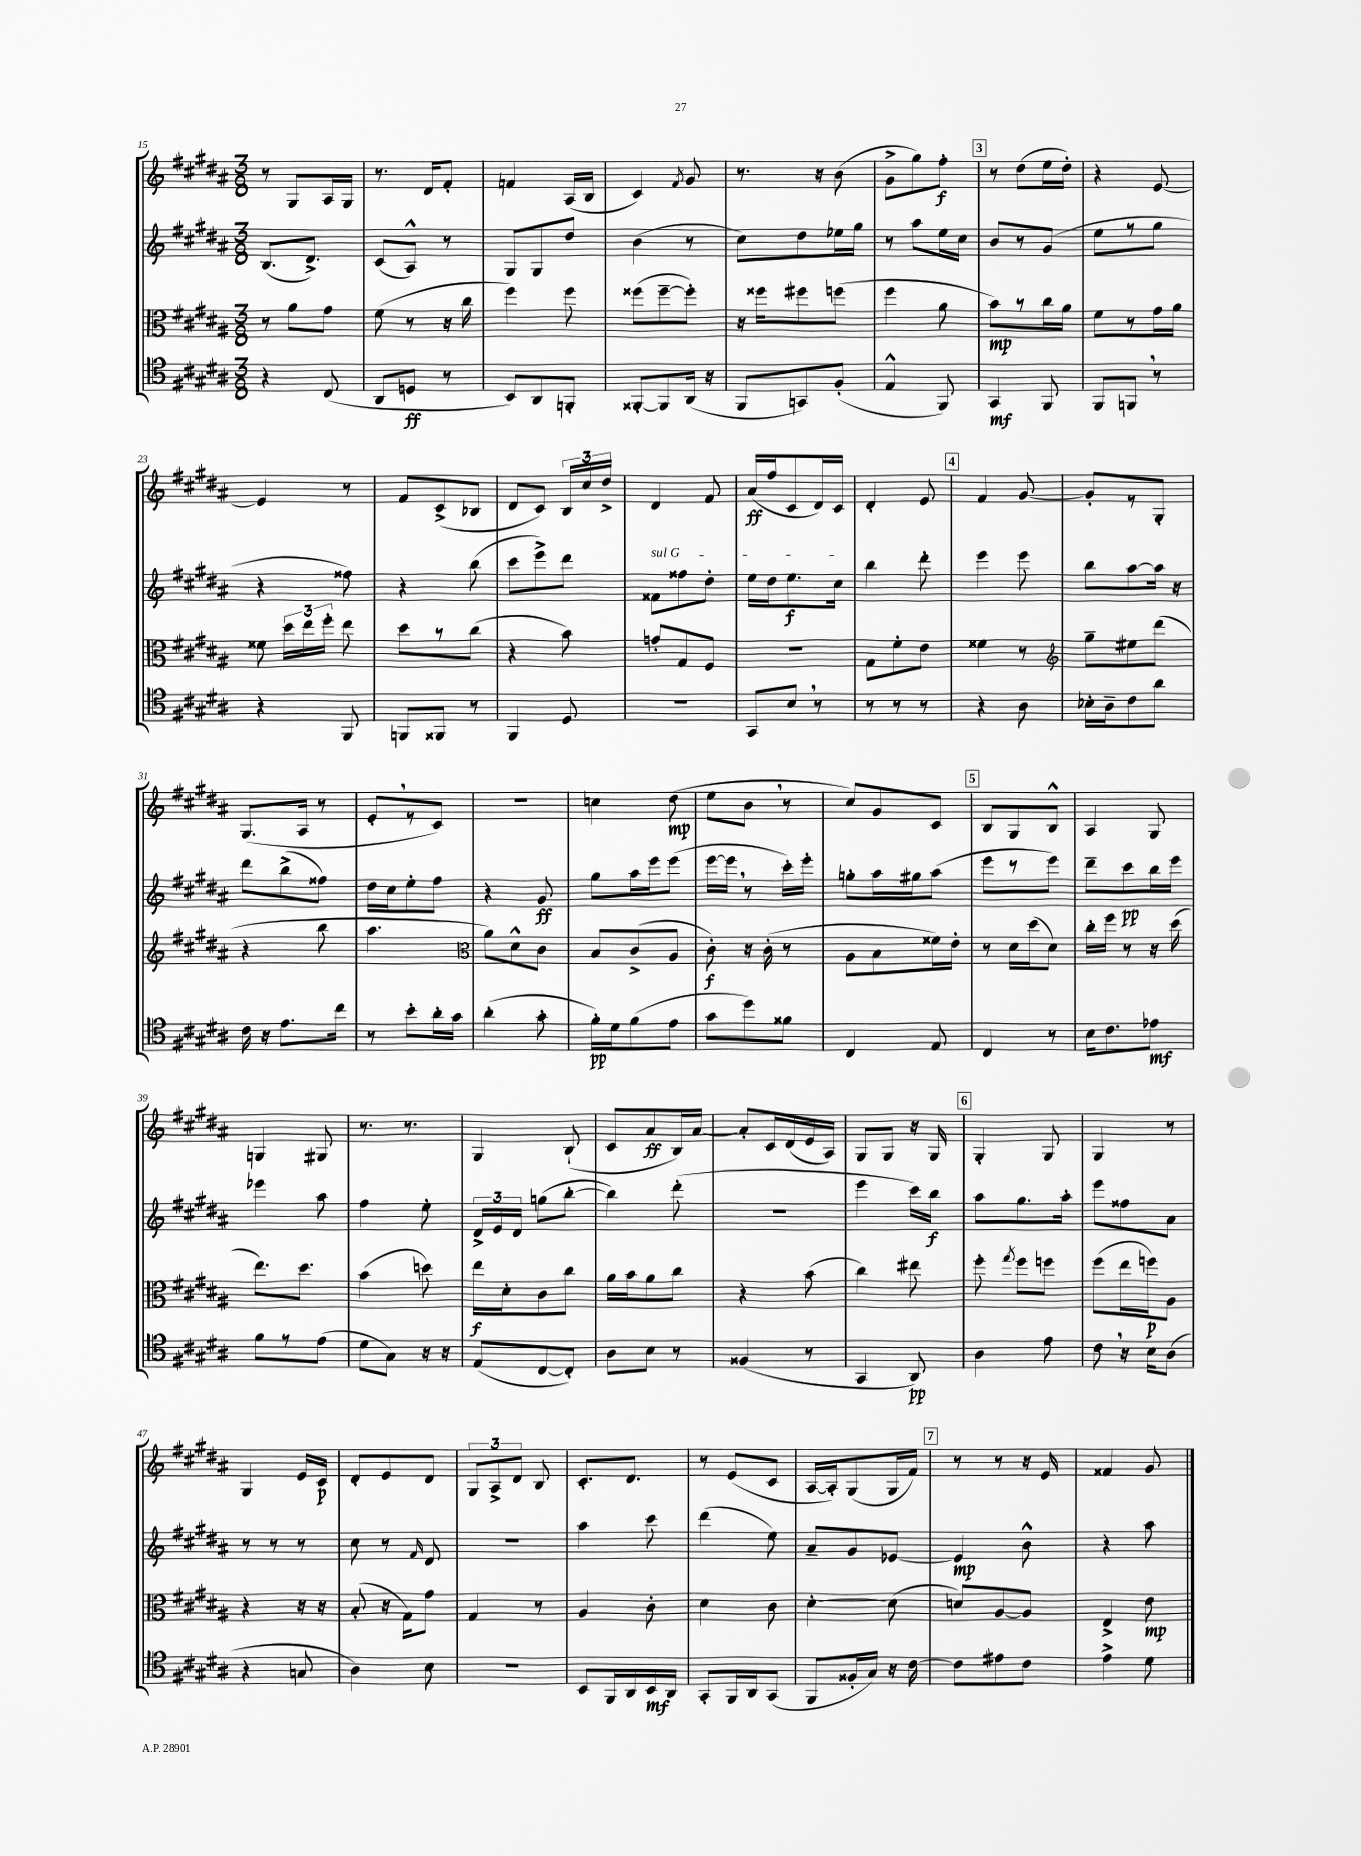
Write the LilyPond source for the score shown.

<<
\new StaffGroup <<
\new Staff = "s0" {
    \clef treble \key b \major \numericTimeSignature \time 3/8
    \autoBeamOff r8 gis8[ ais16 gis16] |
    r8. dis'16[ fis'8]-. |
    f'4 ais16[( b16] |
    cis'4) \acciaccatura { fis'8 } gis'8 |
    r8. r16 b'8( |
    gis'8[-> gis''8) fis''8]-.\f |
    \mark \markup { \box "3" } r8 dis''8[( e''16 dis''16]-.) |
    r4 e'8~ |
    e'4 r8 |
    fis'8[ cis'8->( bes8] |
    dis'8[ cis'8]) \tuplet 3/2 { b16[ cis''16 dis''16]-> } |
    dis'4 fis'8 |
    ais'16[\ff( fis''16 cis'8 dis'16) cis'16] |
    dis'4-. e'8 |
    \mark \markup { \box "4" } fis'4 gis'8~ |
    gis'8[-. r8 gis8]-. |
    gis8.[( ais16] r8 |
    e'8[-. \breathe r8 cis'8]) |
    R4. |
    c''4 dis''8\mp( |
    e''8[ b'8] \breathe r8 |
    cis''8[) gis'8 cis'8] |
    \mark \markup { \box "5" } b8[ gis8 b8]-^ |
    ais4 gis8 |
    g4 gis8 |
    r8. r8. |
    gis4 b8-!( |
    cis'8[ ais'8\ff b16) ais'16]~ |
    ais'8[-. cis'16 dis'16( e'16 ais16]) |
    gis8[ gis8] r16 gis16 |
    \mark \markup { \box "6" } gis4-. gis8 |
    gis4 r8 |
    gis4 e'16[ cis'16]\p |
    dis'8[-. e'8 dis'8] |
    \tuplet 3/2 { gis8[ ais8-> dis'8] } b8 |
    cis'8.[-. dis'8.] |
    r8 e'8[( cis'8] |
    ais16[~ ais16-.) gis8( gis16 fis'16]) |
    \mark \markup { \box "7" } r8 r8 r16 e'16 |
    fisis'4 gis'8 \bar "|." |
}
\new Staff = "s1" {
    \clef treble \key b \major \numericTimeSignature \time 3/8
    \autoBeamOff b8.[( dis'8.]->) |
    cis'8[( ais8]-^) r8 |
    gis8[ gis8 dis''8] |
    b'4( r8 |
    cis''8[) dis''8 ees''16 gis''16] |
    r8 ais''8[ e''16 cis''16] |
    \mark \markup { \box "3" } b'8[ r8 gis'8]( |
    e''8[ r8 gis''8] |
    r4 fisis''8) |
    r4 b''8( |
    cis'''8[ e'''8->) dis'''8] |
    \once \override TextSpanner.bound-details.left.text = \markup { \italic "sul G" } fisis'8[\startTextSpan fisis''8 dis''8]-. |
    e''16[ dis''16 e''8.\f cis''16]\stopTextSpan |
    b''4 dis'''8-. |
    \mark \markup { \box "4" } e'''4 e'''8 |
    b''8[ ais''8~ ais''16] r16 |
    dis'''8[ b''8->( fisis''8]) |
    dis''16[ cis''16 e''8-. fis''8] |
    r4 gis'8\ff |
    gis''8[ ais''16 e'''16 e'''8]( |
    e'''16[~ e'''16] \breathe r8 cis'''16[-.) e'''16]-. |
    g''8[-. ais''16 gis''16 ais''8]( |
    \mark \markup { \box "5" } e'''8[ r8 e'''8]) |
    dis'''8[-- cis'''8\pp b''16 e'''16] |
    ees'''4 ais''8 |
    fis''4 e''8-. |
    \tuplet 3/2 { dis'16[-> e'16 dis'16] } g''8[( b''8]~-. |
    b''4) dis'''8-.( |
    R4. |
    e'''4 cis'''16[) b''16]\f |
    \mark \markup { \box "6" } ais''8[ gis''8. ais''16]-. |
    e'''8[ fisis''8 ais'8] |
    r8 r8 r8 |
    cis''8 r8 \grace { fis'16 } dis'8 |
    R4. |
    ais''4 cis'''8 |
    dis'''4( e''8) |
    ais'8[-- gis'8 ees'8]~ |
    \mark \markup { \box "7" } ees'4\mp b'8-^ |
    r4 ais''8 \bar "|." |
}
\new Staff = "s2" {
    \clef alto \key b \major \numericTimeSignature \time 3/8
    \autoBeamOff r8 ais'8[ gis'8] |
    fis'8( r8 r16 cis''16 |
    fis''4) fis''8 |
    fisis''8[( fisis''8~-- fisis''8]-.) |
    r16 fisis''16[ fis''8 f''8]( |
    fis''4 ais'8 |
    \mark \markup { \box "3" } b'8[\mp) r8 cis''16 ais'16] |
    fis'8[ r8 gis'16 ais'16] |
    fisis'8 \tuplet 3/2 { dis''16[ e''16 fis''16]-. } e''8 |
    dis''8[ r8 cis''8]( |
    r4 b'8) |
    g'8[-. gis8 fis8] |
    R4. |
    gis8[ fis'8-. e'8] |
    \mark \markup { \box "4" } fisis'4 r8 |
    \clef treble gis''8[-- eis''8 dis'''8]( |
    r4 b''8 |
    ais''4. |
    \clef alto ais'8[) dis'8-^ cis'8] |
    b8[ cis'8->( ais8] |
    cis'8-.\f) r16 cis'16-.( r8 |
    ais8[ b8 fisis'16) e'16]-. |
    \mark \markup { \box "5" } r8 dis'16[ dis''16( dis'8]) |
    cis''16[-. fis''16] r8 r16 dis''16( |
    e''8.[) dis''8.] |
    b'4( d''8) |
    e''16[\f dis'16-. cis'8 cis''8] |
    ais'16[ b'16 ais'8 cis''8] |
    r4 b'8( |
    cis''4) eis''8 |
    \mark \markup { \box "6" } fis''8-. \acciaccatura { gis''8 } fis''8[ f''8] |
    fis''8[( e''16 f''16\p) ais8] |
    r4 r16 r16 |
    b8-.( r16 gis16[) gis'8] |
    gis4 r8 |
    ais4 cis'8-. |
    dis'4 cis'8 |
    dis'4~-. dis'8( |
    \mark \markup { \box "7" } d'8[) ais8~ ais8] |
    e4-> e'8\mp \bar "|." |
}
\new Staff = "s3" {
    \clef tenor \key b \major \numericTimeSignature \time 3/8
    \autoBeamOff r4 cis8( |
    ais,8[ d8]\ff r8 |
    b,8[) ais,8 f,8]-. |
    fisis,8[~-. fisis,8 ais,16]( r16 |
    fis,8[ g,8) fis8]-.( |
    e4-^ fis,8) |
    \mark \markup { \box "3" } gis,4\mf fis,8 |
    fis,8[ f,8] \breathe r8 |
    r4 fis,8 |
    f,8[ fisis,8] r8 |
    fis,4 dis8 |
    R4. |
    gis,8[ b8] \breathe r8 |
    r8 r8 r8 |
    \mark \markup { \box "4" } r4 ais8 |
    bes16[-. ais16-- cis'8 ais'8] |
    cis'16 r16 e'8.[ cis''16] |
    r8 b'8[-. ais'16-. gis'16] |
    ais'4-.( gis'8-. |
    fis'16[-.\pp) dis'16 fis'8( e'8] |
    gis'8[ dis''8) fisis'8] |
    cis4 e8 |
    \mark \markup { \box "5" } cis4 r8 |
    b16[ cis'8. ees'8]\mf |
    fis'8[ r8 e'8]( |
    dis'8[ gis8]) r16 r16 |
    e8[( cis8~ cis8]-.) |
    ais8[ b8] r8 |
    fisis4( r8 |
    gis,4 ais,8\pp) |
    \mark \markup { \box "6" } ais4 e'8 |
    cis'8 \breathe r16 b16[ ais8]( |
    r4 g8 |
    ais4) b8 |
    R4. |
    b,8[ fis,16 ais,16 b,16\mf ais,16] |
    gis,8[-. fis,16 ais,16 gis,8]( |
    fis,8[ fisis16-. gis16]) r16 cis'16~ |
    \mark \markup { \box "7" } cis'8[ eis'8 cis'8] |
    e'4-> dis'8 \bar "|." |
}
>>
>>
\layout { \context { \Score currentBarNumber = #15 } }
